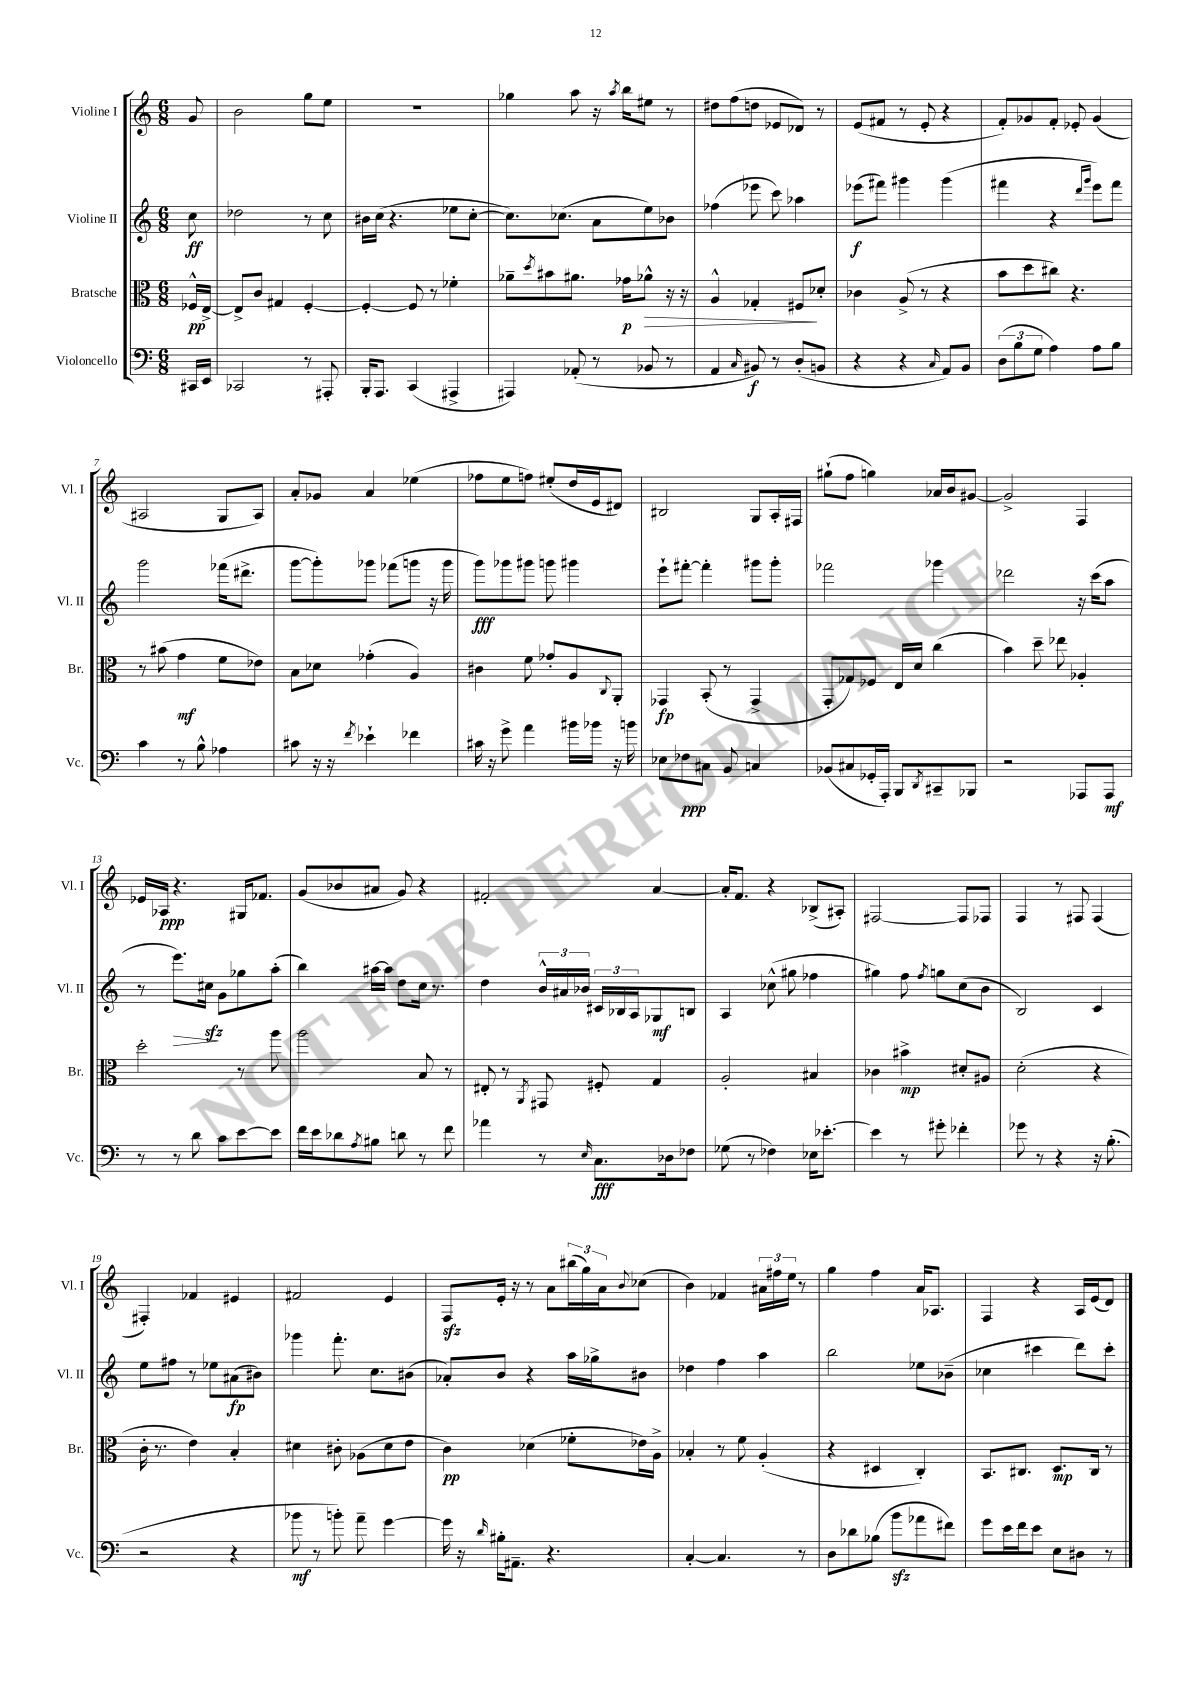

**kern	**kern	**kern	**kern
*staff4	*staff3	*staff2	*staff1
*clefF4	*clefC3	*clefG2	*clefG2
*k[]	*k[]	*k[]	*k[]
*M6/8	*M6/8	*M6/8	*M6/8
16CC#	16F-^^	8cc	8g
16EE	[16E^	.	.
=	=	=	=
2CC-	8E^]	2dd-	2b
.	8c	.	.
.	4G#	.	.
8r	[4F'	8r	8gg
8AAA#'	.	8cc	8ee
=	=	=	=
16BBB'	4F'_	16b#	2.r
8.AAA	.	(16cc	.
.	.	4.r	.
(4CC	8F]	.	.
.	8r	.	.
4AAA#^	4f-'	8ee-	.
.	.	[8cc'	.
=	=	=	=
4AAA#)	8a-~	8.cc])	4gg-
.	8qdd	.	.
.	8b#	.	.
.	.	(8.cc-	.
(8AA-'	8.a#	.	8aa
8r	.	8a	16r
.	.	.	8qaa
.	16g-	.	16bb
8BB-	8a-^^	8ee)	8ee#
8r	16r	8b-	8r
.	16r	.	.
=	=	=	=
4AA	4A^^	(4ff-	8dd#
.	.	.	(8ff
16qqC	.	.	.
8BB#)	4G-'	8eee-	8dd
8r	.	8ccc)	8e-
(8D'	8F#	4aa-	8d-)
8BB	8d-'	.	8r
=	=	=	=
4r	4c-	(8eee-	(8e
.	.	8fff#)	8f#
4r	(8A^	4ggg#	8r
.	8r	.	8e'
16qqC	.	.	.
8AA)	4r	(4ggg#	4r
8BB	.	.	.
=	=	=	=
(12D	8b	4fff#	8f')
12B	.	.	.
.	8dd	.	8g-
12G	.	.	.
4A)	8cc#)	4r	8f'
.	4.r	.	8e-'
.	.	16qqddd	.
.	.	16qqggg	.
8A	.	8eee)	(4g-
8B	.	8fff#	.
=	=	=	=
4c	8r	2ggg	2A#
.	(8b#	.	.
8r	4g	.	.
8B^^	.	.	.
4A-	8f	(16fff-	8G
.	.	8.ddd#^	.
.	8e-)	.	8A#)
=	=	=	=
8c#	8B	[8ggg	8a'
16r	8d-	8ggg'])	8g-
16r	.	.	.
8qf	.	.	.
4e-`	(4g-'	8ggg-	4a
.	.	(8fff-	.
4f-	4A)	8ggg	(4ee-
.	.	16r	.
.	.	16ggg	.
=	=	=	=
16c#	4c#	8ggg)	8ff-
16r	.	.	.
8g^	.	8ggg-	8ee
4a	8f	8ggg#	8ff)
.	8g-'	8ggg	(8ee#'
16b#	8A	4ggg#	16dd
16b-	.	.	16e
.	8qqC	.	.
16r	8AA'	.	8d#)
16b	.	.	.
=	=	=	=
8E-	4GG-	8eee`	2B#
8F-	.	[8fff#'	.
8C#	(8BB'	4fff#']	.
8BB	8r	.	.
4C	4GG-^	8ggg#	8G
.	.	8ggg#'	16A'
.	.	.	16F#
=	=	=	=
(8BB-	8GG'	2fff-	(8gg#`
8C#	8G-)	.	8ff
16GG-'	8F-	.	4gg)
16AAA')	.	.	.
8BBB	16E	.	.
.	16d	.	.
8qDD	.	.	.
8CC#~	(4cc	4ggg-	16a-
.	.	.	16b
8BBB-	.	.	[8g#
=	=	=	=
2r	4b)	2ddd-	2g#^]
.	8dd~	.	.
.	8ee-	.	.
8AAA-	4A-'	16r	4F
.	.	(16ccc	.
8AAA-	.	8aa	.
=	=	=	=
8r	2dd'	8r	16e-
.	.	.	16A-
8r	.	8.eee)	4.r
8d	.	.	.
.	.	16cc#	.
8c	.	8g	.
[8e	8r	8gg-	16G#
.	.	.	8.f-
8e]	8aa	(8aa'	.
=	=	=	=
16f	2aa	4bb)	(8g
16e	.	.	.
8d-	.	.	8b-
8qA	.	.	.
8B#	.	[16aa#	8a#
.	.	16aa#]	.
8d	.	8dd	8g)
8r	8B	16cc	4r
.	.	8.r	.
8f	8r	.	.
=	=	=	=
4a-	8E#'	4dd	2f#'
.	8r	.	.
.	8qAA	.	.
8r	8GG#	24b^^	.
.	.	24a#	.
.	.	24b-	.
16qqE	.	.	.
8.C	8F#'	24c#	.
.	.	24B-	.
.	.	24A	.
.	4G	8G-	[4a
16D-	.	.	.
8F-	.	8B	.
=	=	=	=
(8G-	2A'	4A	16a']
.	.	.	8.f
8r	.	.	.
4F-)	.	(8cc-^^	4r
.	.	8gg#	.
16E-	4B#	4ff-	(8B-^
[8.e-'	.	.	.
.	.	.	8A#')
=	=	=	=
4e-]	4c-	4gg#)	[2F#
8r	4b#^	8ff	.
.	.	8qff	.
8g#'	.	8gg	.
4f-'	8d#'	(8cc	8F#]
.	8A#	8b	8F-
=	=	=	=
8g-	(2d'	2B)	4F
8r	.	.	.
4r	.	.	8r
.	.	.	8F#
16r	4r	4c	(4F#
(8.B'	.	.	.
=	=	=	=
2r	16c'	8ee	4F#')
.	8.r	.	.
.	.	8ff#	.
.	4e)	8r	4f-
.	.	8ee-	.
4r	4B'	(8a#	4e#
.	.	8b#)	.
=	=	=	=
8b-	4d#	4ggg-	2f#
8r	.	.	.
8b')	8c#'	8.fff'	.
8a~	(8A-	.	.
.	.	8.cc	.
[4g	8d#	.	4e
.	8e	(8b#	.
=	=	=	=
16g]	4c)	8a-')	8F
16r	.	.	.
16qqd	.	.	.
16B#'	.	8b	16e'
8.AA#~	.	.	16r
.	(4d-	4r	8r
4.r	.	.	8a
.	8f-'	16aa	(24bb#
.	.	.	24gg)
.	.	16gg-^	.
.	.	.	24a
.	.	.	8qqb
.	16e-)	8b#	(8cc-
.	16A^	.	.
=	=	=	=
[4C'	4B-'	4dd-	4b)
4.C]	8r	4ff	4f-
.	8f	.	.
.	(4A'	4aa	24a#
.	.	.	24ff#
.	.	.	24ee
8r	.	.	8r
=	=	=	=
8D	4r	2bb	4gg
8d-	.	.	.
(8B-	4D#	.	4ff
8b	.	.	.
8a-	4C')	8ee-	16a
.	.	.	8.A-
8f#)	.	(8b-~	.
=	=	=	=
8g	8.BB	4cc-	4F
16e	.	.	.
16f	8.C#	.	.
8e	.	4ccc#	4r
8E	8.D	.	.
8D#	.	8ddd)	16A
.	16C#	.	(16e
8r	8r	8ccc#'	8d)
==	==	==	==
*-	*-	*-	*-
